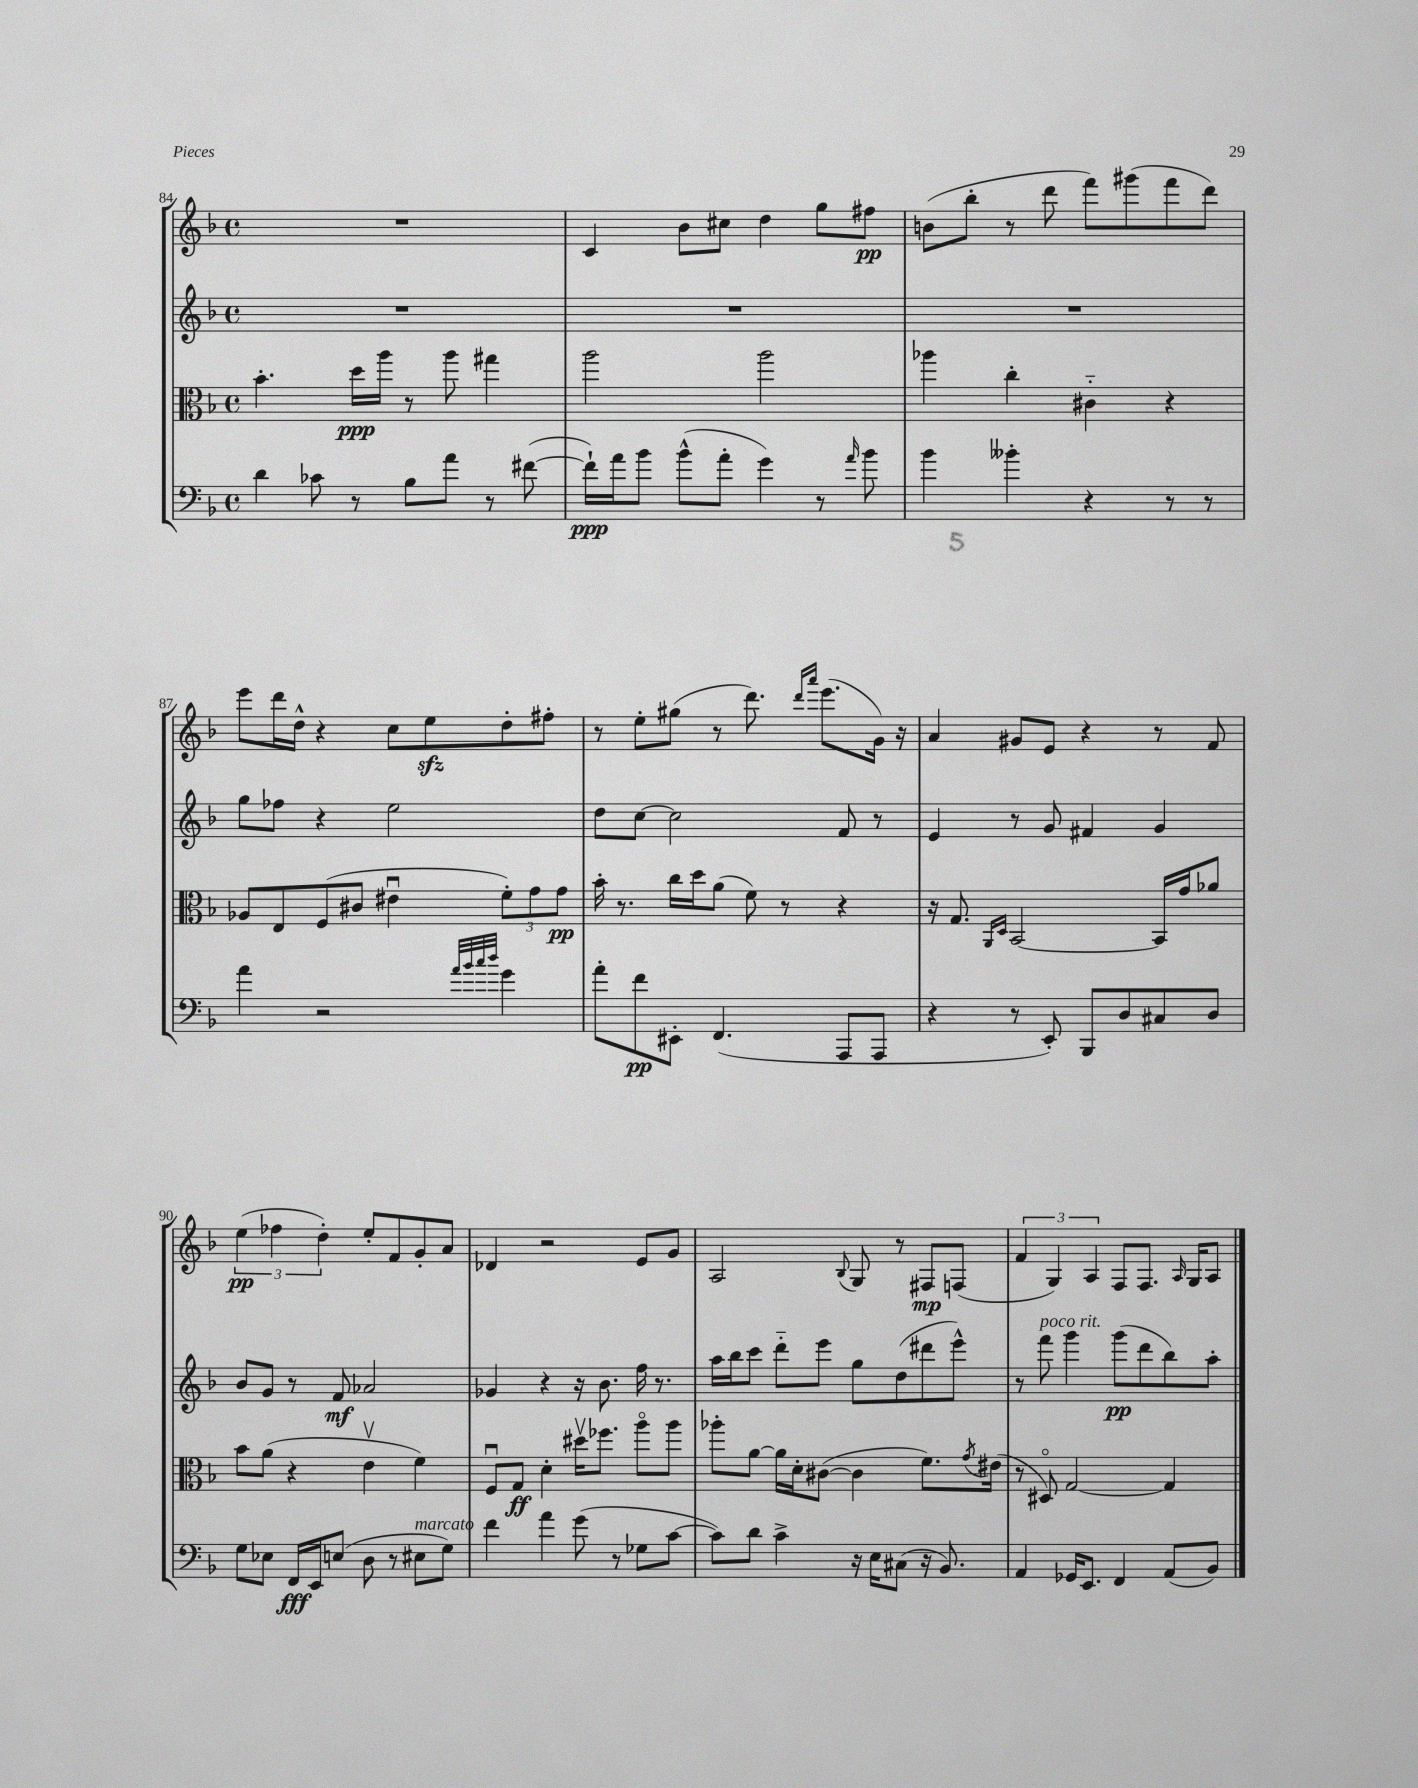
<<
\new StaffGroup <<
\new Staff = "s0" {
    \clef treble \key f \major \defaultTimeSignature \time 4/4
    R1 |
    c'4 bes'8 cis''8 d''4 g''8 fis''8\pp |
    b'8( bes''8-. r8 d'''8 f'''8) gis'''8( f'''8 d'''8) |
    e'''8 d'''16 d''16-^ r4 c''8 e''8\sfz d''8-. fis''8-. |
    r8 e''8-. gis''8( r8 d'''8.) \grace { d'''16 a'''16 } e'''8.( g'16) r16 |
    a'4 gis'8 e'8 r4 r8 f'8 |
    \tuplet 3/2 { e''4\pp( fes''4 d''4-.) } e''8-. f'8 g'8-. a'8 |
    des'4 r2 e'8 g'8 |
    a2 \appoggiatura { bes8 } g8 r8 fis8\mp f8( |
    \tuplet 3/2 { f'4 g4) a4 } f8 f8. \grace { a16 } g16 a8 \bar "|." |
}
\new Staff = "s1" {
    \clef treble \key f \major \defaultTimeSignature \time 4/4
    R1 |
    R1 |
    R1 |
    g''8 fes''8 r4 e''2 |
    d''8 c''8~ c''2 f'8 r8 |
    e'4 r8 g'8 fis'4 g'4 |
    bes'8 g'8 r8 f'8\mf aes'2 |
    ges'4 r4 r16 bes'8. f''16 r8. |
    a''16 bes''16 c'''8 d'''8-_ e'''8 g''8 d''8( dis'''8 e'''8-^) |
    r8 f'''8^\markup { \italic "poco rit." } g'''4 g'''8\pp( d'''8 bes''8) a''8-. \bar "|." |
}
\new Staff = "s2" {
    \clef alto \key f \major \defaultTimeSignature \time 4/4
    bes'4.-. d''16\ppp a''16 r8 a''8 gis''4 |
    a''2 a''2 |
    aes''4 c''4-. cis'4-_ r4 |
    aes8 e8 f8( cis'8 eis'4\downbow \tuplet 3/2 { f'8-.) g'8 g'8\pp } |
    bes'16-. r8. c''16 d''16 a'8( f'8) r8 r4 |
    r16 g8. \grace { a,16 d16 } bes,2~ bes,16 g'16 aes'8 |
    bes'8 a'8( r4 e'4\upbow f'4) |
    f8\downbow g8\ff d'4-. dis''16\upbow fes''8. a''8\flageolet a''8 |
    aes''8-. a'8~ a'16 d'16-. cis'8~( cis'4 f'8.) \acciaccatura { g'8 } eis'16( |
    r8 dis8\flageolet) g2~ g4 \bar "|." |
}
\new Staff = "s3" {
    \clef bass \key f \major \defaultTimeSignature \time 4/4
    d'4 ces'8 r8 bes8 a'8 r8 fis'8~( |
    fis'16-!\ppp) a'16 bes'8 bes'8-^( a'8-. g'4) r8 \grace { a'16 } bes'8 |
    bes'4 beses'4-. r4 r8 r8 |
    a'4 r2 \grace { a'32 bes'32 c''32 d''32 } g'4 |
    a'8-. f'8\pp eis,8-. f,4.( a,,8 a,,8 |
    r4 r8 e,8-.) bes,,8 d8 cis8 d8 |
    g8 ees8 f,16\fff e,16 e8( d8 r8 eis8^\markup { \italic "marcato" } g8) |
    f'4 a'4 g'8( r8 ges8 c'8~ |
    c'8) d'8 c'4-> r16 e16 cis8( r16 bes,8.) |
    a,4 ges,16 e,8. f,4 a,8( bes,8) \bar "|." |
}
>>
>>
\layout { \context { \Score currentBarNumber = #84 } }
